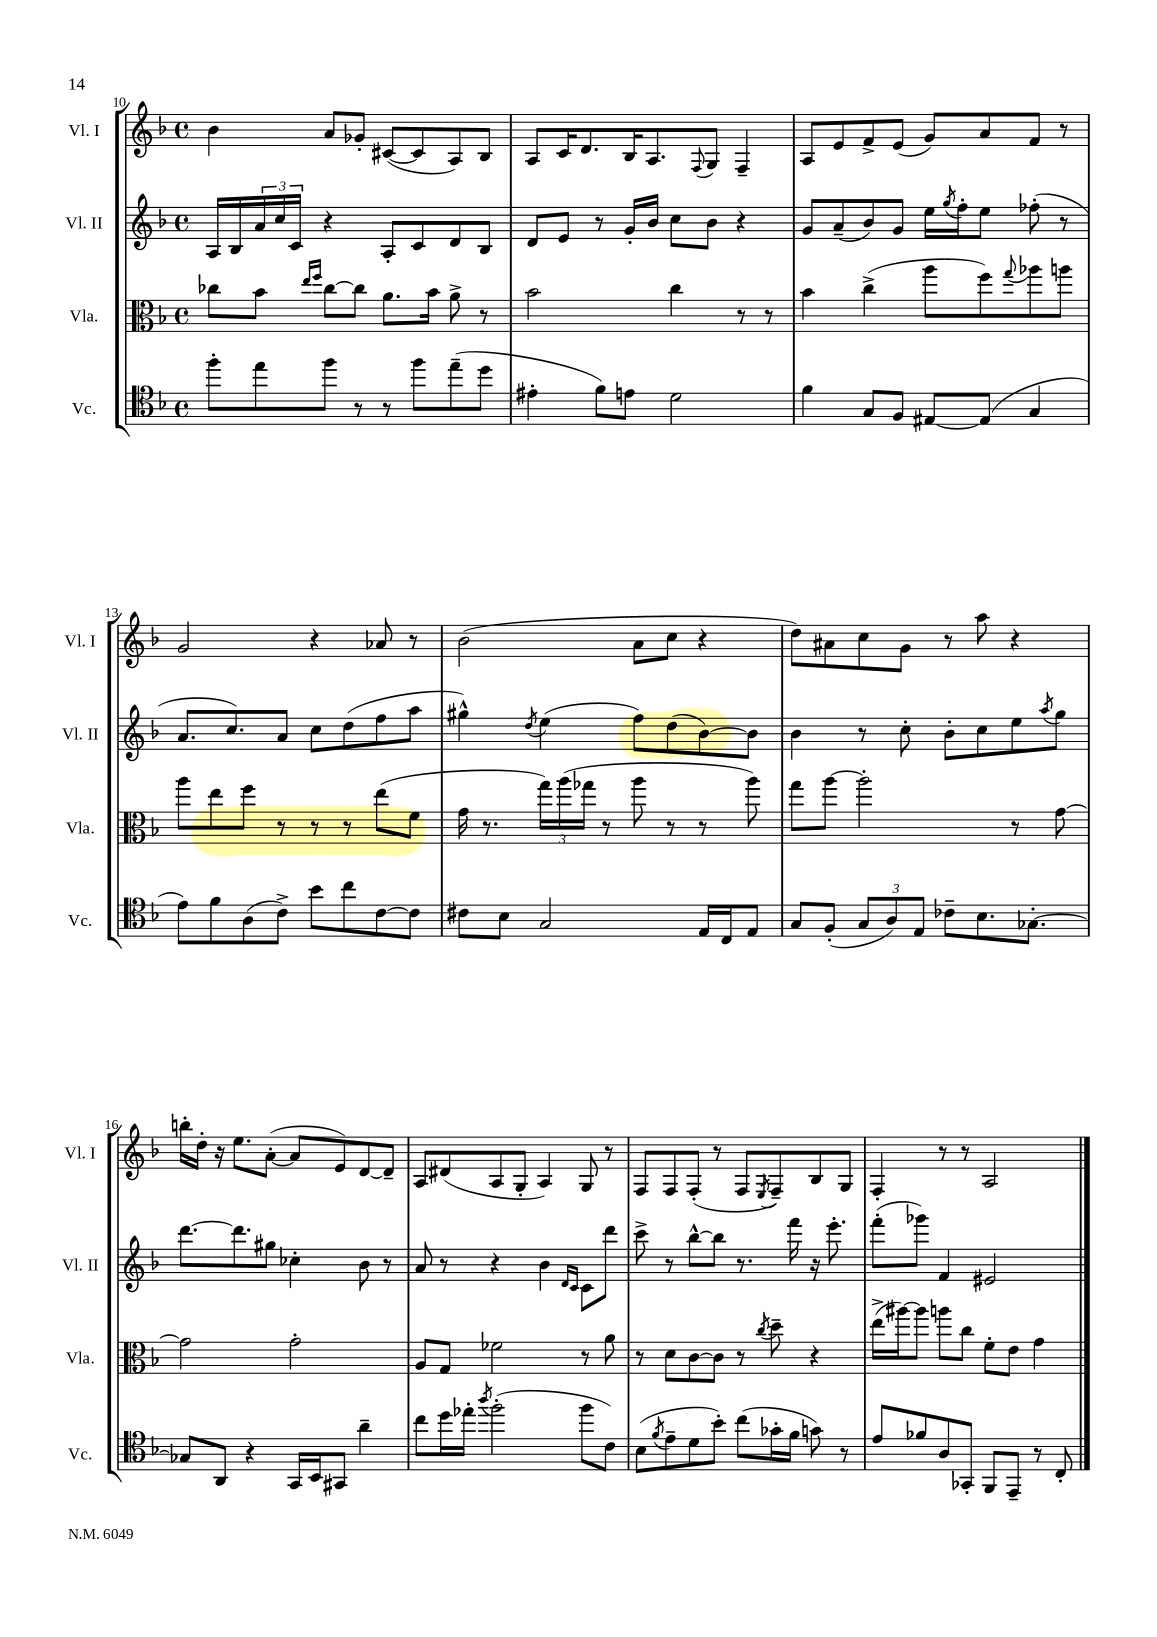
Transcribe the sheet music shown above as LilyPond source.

<<
\new StaffGroup <<
\new Staff = "s0" \with { instrumentName = "Vl. I" shortInstrumentName = "Vl. I" } {
    \clef treble \key f \major \defaultTimeSignature \time 4/4
    bes'4 a'8 ges'8-. cis'8~( cis'8 a8) bes8 |
    a8 c'16 d'8. bes16 a8. \appoggiatura { f8 } g8 f4-- |
    a8 e'8 f'8-> e'8( g'8) a'8 f'8 r8 |
    g'2 r4 aes'8 r8 |
    bes'2( a'8 c''8 r4 |
    d''8) ais'8 c''8 g'8 r8 a''8 r4 |
    b''16-. d''16-. r16 e''8. a'8~-.( a'8 e'8) d'8~ d'8-- |
    a8 dis'8( a8 g8-. a4) g8 r8 |
    f8 f8 f8-.( r8 f8 \acciaccatura { e8 } f8--) bes8 g8 |
    f4-. r8 r8 a2 \bar "|." |
}
\new Staff = "s1" \with { instrumentName = "Vl. II" shortInstrumentName = "Vl. II" } {
    \clef treble \key f \major \defaultTimeSignature \time 4/4
    a16 bes16 \tuplet 3/2 { a'16 c''16 c'16 } r4 a8-. c'8 d'8 bes8 |
    d'8 e'8 r8 g'16-. bes'16 c''8 bes'8 r4 |
    g'8 a'8--( bes'8) g'8 e''16 \acciaccatura { g''8 } f''16-. e''8 fes''8-.( r8 |
    a'8. c''8.) a'8 c''8 d''8( f''8 a''8 |
    gis''4-^) \acciaccatura { d''8 } e''4( f''8) d''8( bes'8~) bes'8 |
    bes'4 r8 c''8-. bes'8-. c''8 e''8 \acciaccatura { a''8 } g''8 |
    d'''8.~ d'''8. gis''8 ces''4-. bes'8 r8 |
    a'8 r8 r4 bes'4 \grace { d'16 c'16 } c'8 d'''8 |
    c'''8-> r8 bes''8~-^ bes''8 r8. f'''16 r16 e'''8.-. |
    f'''8-.( ges'''8) f'4 eis'2 \bar "|." |
}
\new Staff = "s2" \with { instrumentName = "Vla." shortInstrumentName = "Vla." } {
    \clef alto \key f \major \defaultTimeSignature \time 4/4
    ces''8 bes'8 \grace { e''16 f''16 } ces''8~ ces''8 a'8. bes'16 a'8-> r8 |
    bes'2 c''4 r8 r8 |
    bes'4 c''4->( a''8 f''8) \appoggiatura { g''8 } aes''8 a''8 |
    a''8 e''8 f''8 r8 r8 r8 e''8( f'8 |
    g'16 r8. \tuplet 3/2 { g''16) a''16( ges''16 } r8 a''8 r8 r8 a''8) |
    g''8 a''8~ a''2-. r8 g'8~ |
    g'2 g'2-. |
    a8 g8 fes'2 r8 a'8 |
    r8 d'8 c'8~ c'8 r8 \acciaccatura { c''8 } d''8-- r4 |
    e''16->( ais''16~) ais''8 a''8 c''8 f'8-. e'8 g'4 \bar "|." |
}
\new Staff = "s3" \with { instrumentName = "Vc." shortInstrumentName = "Vc." } {
    \clef tenor \key f \major \defaultTimeSignature \time 4/4
    f''8-. e''8 f''8 r8 r8 f''8 e''8--( d''8 |
    eis'4-. f'8) e'8 d'2 |
    f'4 g8 f8 eis8~ eis8( g4 |
    e'8) f'8 a8( c'8->) bes'8 c''8 c'8~ c'8 |
    cis'8 bes8 g2 e16 c16 e8 |
    g8 f8-.( \tuplet 3/2 { g8 a8) e8 } ces'8-- bes8. ges8.~-. |
    ges8 a,8 r4 g,16 bes,16 gis,8 a'4-- |
    c''8 d''16 ees''16-. \acciaccatura { a''8 } f''2-.( f''8 c'8) |
    bes8( \acciaccatura { f'8 } e'8-- d'8 bes'8-.) c''8( ges'16-. f'16 g'8) r8 |
    e'8 fes'8 a8 ges,8-. f,8 e,8-- r8 c8-. \bar "|." |
}
>>
>>
\layout { \context { \Score currentBarNumber = #10 } }
